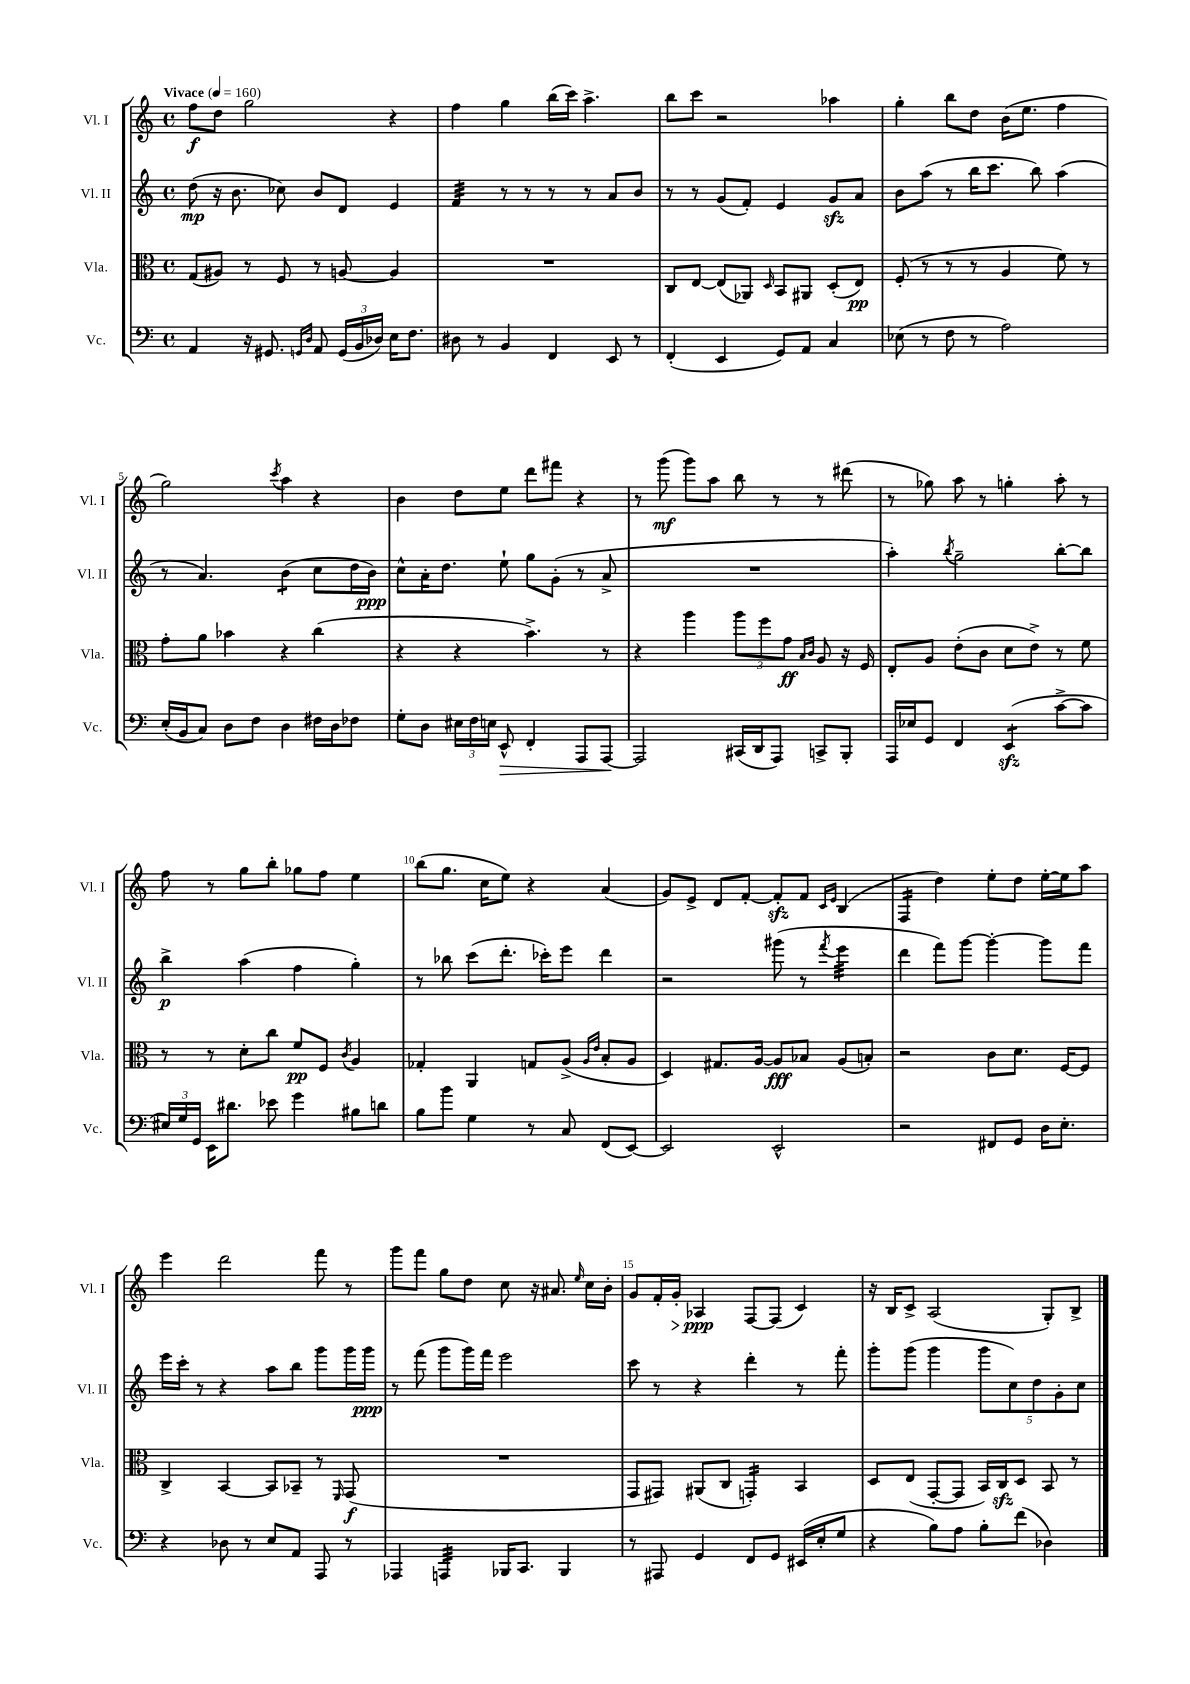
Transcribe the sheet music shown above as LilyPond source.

<<
\new StaffGroup <<
\new Staff = "s0" \with { instrumentName = "Vl. I" shortInstrumentName = "Vl. I" } {
    \clef treble \key c \major \defaultTimeSignature \time 4/4 \tempo "Vivace" 4 = 160
    \autoBeamOff f''8[\f d''8] g''2 r4 |
    f''4 g''4 b''16[( c'''16]) a''4.-> |
    b''8[ c'''8] r2 aes''4 |
    g''4-. b''8[ d''8] b'16[( e''8.] f''4 |
    g''2) \acciaccatura { c'''8 } a''4 r4 |
    b'4 d''8[ e''8] d'''8[ fis'''8] r4 |
    r8 g'''8\mf( g'''8[) a''8] b''8 r8 r8 dis'''8( |
    r8 ges''8) a''8 r8 g''4-. a''8-. r8 |
    f''8 r8 g''8[ b''8]-. ges''8[ f''8] e''4 |
    b''8[( g''8.] c''16[ e''8]) r4 a'4( |
    g'8[) e'8]-> d'8[ f'8]~-. f'8[-.\sfz f'8] \grace { c'16[ e'16] } b4( |
    f4:16 d''4) e''8[-. d''8] e''16[~-. e''16 a''8] |
    e'''4 d'''2 f'''8 r8 |
    g'''8[ f'''8] g''8[ d''8] c''8 r16 ais'8. \grace { e''16 } c''16[ b'16]-. |
    g'8[ f'16-. g'16]-.\> aes4\ppp\! f8[~ f8]( c'4) |
    r16 b16[ c'8]-> a2( g8[-.) b8]-> \bar "|." |
}
\new Staff = "s1" \with { instrumentName = "Vl. II" shortInstrumentName = "Vl. II" } {
    \clef treble \key c \major \defaultTimeSignature \time 4/4
    \autoBeamOff d''8\mp( r16 b'8. ces''8) b'8[ d'8] e'4 |
    f'4:32 r8 r8 r8 r8 a'8[ b'8] |
    r8 r8 g'8[( f'8]-.) e'4 g'8[\sfz a'8] |
    b'8[ a''8]( r8 b''16[ c'''8.] b''8) a''4( |
    r8 a'4.) b'4:8( c''8[ d''16 b'16]\ppp) |
    c''8[-^ a'16-. d''8.] e''8-! g''8[ g'8]-.( r8 a'8-> |
    R1 |
    a''4-.) \acciaccatura { b''8 } g''2-- b''8[~-. b''8] |
    b''4->\p a''4( f''4 g''4-.) |
    r8 bes''8 c'''8[( d'''8.]-. ces'''16[-.) e'''8] d'''4 |
    r2 gis'''8( r8 \acciaccatura { f'''8 } e'''4:32 |
    d'''4 f'''8[) g'''8]~ g'''4~-. g'''8[ f'''8] |
    e'''16[ c'''16]-. r8 r4 a''8[ b''8] g'''8[ g'''16 g'''16]\ppp |
    r8 f'''8( g'''8[ g'''16) f'''16] e'''2 |
    c'''8 r8 r4 d'''4-. r8 f'''8-. |
    g'''8[-. g'''8]( g'''4 \tuplet 5/4 { g'''8[ c''8) d''8 g'8-. c''8] } \bar "|." |
}
\new Staff = "s2" \with { instrumentName = "Vla." shortInstrumentName = "Vla." } {
    \clef alto \key c \major \defaultTimeSignature \time 4/4
    \autoBeamOff g8[( ais8]) r8 f8 r8 a8~ a4 |
    R1 |
    c8[ e8]~ e8[( aes,8]) \grace { d16 } b,8[ ais,8] d8[-.( e8]\pp) |
    f8-.( r8 r8 r8 a4 f'8) r8 |
    g'8[-. a'8] bes'4 r4 c''4( |
    r4 r4 b'4.->) r8 |
    r4 a''4 \tuplet 3/2 { a''8[ f''8 g'8]\ff } \grace { b16[ c'16] } a8 r16 f16 |
    e8[-. a8] e'8[-.( c'8] d'8[ e'8]->) r8 f'8 |
    r8 r8 d'8[-. c''8] f'8[\pp f8] \acciaccatura { c'8 } a4 |
    ges4-. a,4 g8[ a8]->( \grace { a16[ e'16] } b8[-. a8] |
    d4) gis8.[ a16]~ a8[\fff bes8] a8[( b8]-.) |
    r2 c'8[ d'8.] f16[~ f8] |
    c4-> b,4~ b,8[ bes,8]-- r8 \grace { f,16 } g,8\f( |
    R1 |
    g,8[ gis,8]) ais,8[( c8] g,4:16-.) b,4 |
    d8[ e8]( g,8[~-. g,8] b,16[) c16\sfz d8] b,8 r8 \bar "|." |
}
\new Staff = "s3" \with { instrumentName = "Vc." shortInstrumentName = "Vc." } {
    \clef bass \key c \major \defaultTimeSignature \time 4/4
    \autoBeamOff a,4 r16 gis,8. \grace { g,16[ d16] } a,8 \tuplet 3/2 { g,16[( b,16 des16]) } e16[ f8.] |
    dis8 r8 b,4 f,4 e,8 r8 |
    f,4-.( e,4 g,8[) a,8] c4 |
    ees8( r8 f8 r8 a2) |
    e16[-.( b,16 c8]) d8[ f8] d4 fis16[ d16 fes8] |
    g8[-. d8] \tuplet 3/2 { eis16[ f16 e16] } e,8-^\> f,4-. a,,8[ a,,8]~\! |
    a,,2 cis,16[( d,16 a,,8]) c,8[-> b,,8]-. |
    a,,16[ ees16 g,8] f,4 e,4:8\sfz( c'8[~-> c'8] |
    \tuplet 3/2 { eis16[) g16 g,16] } e,16[ dis'8.] ees'8 g'4 bis8[ d'8] |
    b8[ b'8] g4 r8 c8 f,8[( e,8]~) |
    e,2 e,2-^ |
    r2 fis,8[ g,8] d16[ e8.]-. |
    r4 des8 r8 e8[ a,8] a,,8 r8 |
    aes,,4 a,,4:32 bes,,16[ c,8.] bes,,4 |
    r8 ais,,8 g,4 f,8[ g,8] eis,16[( e16-. g8] |
    r4 b8[) a8] b8[-. f'8]( des4) \bar "|." |
}
>>
>>
\layout { \context { \Score \override BarNumber.break-visibility = ##(#f #t #t) barNumberVisibility = #(every-nth-bar-number-visible 5) } }
